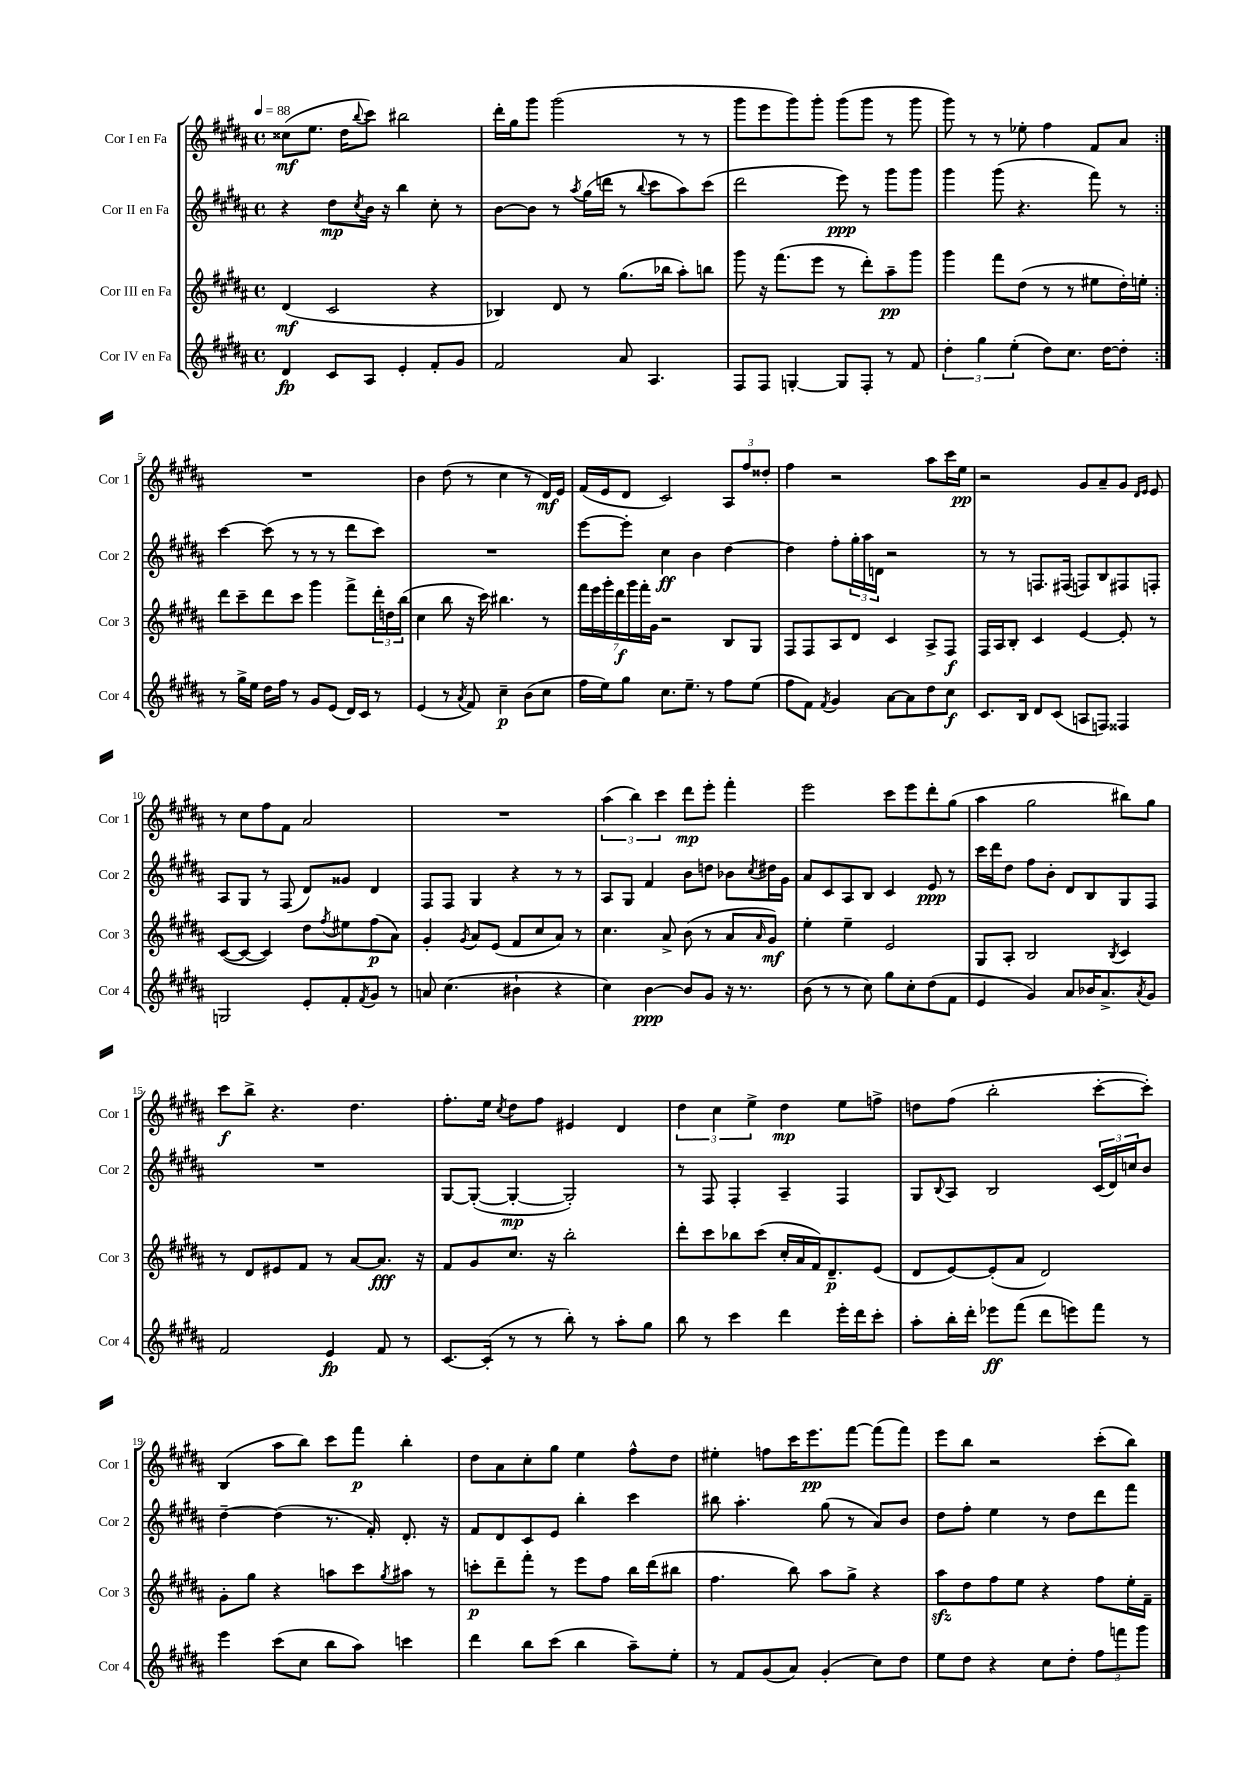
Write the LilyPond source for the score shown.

<<
\new StaffGroup <<
\new Staff = "s0" \with { instrumentName = "Cor I en Fa" shortInstrumentName = "Cor 1" } {
    \clef treble \key b \major \defaultTimeSignature \time 4/4 \tempo 4 = 88
    \repeat volta 2 { cisis''8\mf( e''8. dis''16 \appoggiatura { b''8 } cis'''8) bis''2 |
    dis'''16-. gis''16 gis'''8 gis'''2( r8 r8 |
    gis'''8 e'''8 gis'''8) gis'''8-. gis'''8( gis'''8 r8 gis'''8 |
    gis'''8) r8 r8 ees''8-. fis''4 fis'8 ais'8 | }
    R1 |
    b'4 dis''8( r8 cis''4 r8 dis'16\mf) e'16 |
    fis'16( e'16 dis'8 cis'2) \tuplet 3/2 { ais8 fis''8 disis''8-. } |
    fis''4 r2 ais''8 cis'''16 e''16\pp |
    r2 gis'8 ais'8-- gis'8 \grace { dis'16 e'16 } e'8 |
    r8 cis''8 fis''8 fis'8 ais'2 |
    R1 |
    \tuplet 3/2 { ais''4( b''4) cis'''4 } dis'''8\mp e'''8-. fis'''4-. |
    e'''2 cis'''8 e'''8 dis'''8-. gis''8( |
    ais''4 gis''2 bis''8) gis''8 |
    cis'''8\f b''8-> r4. dis''4. |
    fis''8.-. e''16 \acciaccatura { cis''8 } dis''8 fis''8 eis'4 dis'4 |
    \tuplet 3/2 { dis''4 cis''4 e''4-> } dis''4\mp e''8 f''8-> |
    d''8 fis''8( b''2-. cis'''8~-. cis'''8-.) |
    b4( ais''8 b''8) cis'''8 fis'''8\p b''4-. |
    dis''8 ais'8 cis''8-. gis''8 e''4 fis''8-^ dis''8 |
    eis''4-. f''8 cis'''16 e'''8.\pp fis'''8~ fis'''8( fis'''8) |
    e'''8 b''8 r2 cis'''8-.( b''8) \bar "|." |
}
\new Staff = "s1" \with { instrumentName = "Cor II en Fa" shortInstrumentName = "Cor 2" } {
    \clef treble \key b \major \defaultTimeSignature \time 4/4
    \repeat volta 2 { r4 dis''8\mp \acciaccatura { cis''8 } b'16 r16 b''4 cis''8-. r8 |
    b'8~ b'8 r8 \acciaccatura { ais''8 } gis''16( d'''16 r8 \appoggiatura { b''8 } cis'''8 ais''8) cis'''8( |
    dis'''2 e'''8\ppp) r8 gis'''8 gis'''8 |
    gis'''4 gis'''8( r4. fis'''8) r8 | }
    cis'''4~ cis'''8( r8 r8 r8 dis'''8 cis'''8) |
    R1 |
    e'''8~ e'''8-. cis''4\ff b'4 dis''4~ |
    dis''4 fis''8-. \tuplet 3/2 { gis''16-. ais''16 d'16 } r2 |
    r8 r8 f8. fis16( f8) b8 fis8 f8-. |
    ais8 gis8 r8 fis8( dis'8) gisis'8 dis'4 |
    fis8 fis8 gis4 r4 r8 r8 |
    ais8 gis8 fis'4 b'8 d''8 bes'8 \acciaccatura { cis''8 } dis''16 gis'16 |
    ais'8 cis'8 ais8 b8 cis'4 e'8\ppp r8 |
    cis'''16 dis'''16 dis''8 fis''8 b'8-. dis'8 b8 gis8 fis8 |
    R1 |
    gis8~ gis8~-.( gis4~-.\mp gis2-.) |
    r8 fis8 fis4-. ais4-- fis4 |
    gis8 \appoggiatura { b8 } ais8 b2 \tuplet 3/2 { cis'16( dis'16) c''16 } b'8 |
    dis''4~-- dis''4( r8. fis'16-.) dis'8.-. r16 |
    fis'8 dis'8 cis'8 e'8 b''4-. cis'''4 |
    bis''8 ais''4.-. gis''8( r8 ais'8) b'8 |
    dis''8 fis''8-. e''4 r8 dis''8 dis'''8 fis'''8 \bar "|." |
}
\new Staff = "s2" \with { instrumentName = "Cor III en Fa" shortInstrumentName = "Cor 3" } {
    \clef treble \key b \major \defaultTimeSignature \time 4/4
    \repeat volta 2 { dis'4\mf( cis'2 r4 |
    bes4) dis'8 r8 gis''8.( bes''16 ais''8-.) b''8 |
    gis'''8 r16 fis'''8.( e'''8 r8 dis'''8-.) ais''8--\pp gis'''8 |
    gis'''4 fis'''8 dis''8( r8 r8 eis''8 dis''16-.) e''16-. | }
    dis'''8 cis'''8-- dis'''8 cis'''8 gis'''4 fis'''8-> \tuplet 3/2 { dis'''16-. d''16 b''16( } |
    cis''4 b''8 r16 cis'''16) bis''4. r8 |
    \tuplet 7/4 { fis'''16 e'''16 gis'''16-. dis'''16\f gis'''16 fis'''16-. gis'16 } r2 b8 gis8 |
    fis8 fis8 ais8 dis'8 cis'4 ais8-> fis8\f |
    fis16 ais16 b8-. cis'4 e'4~ e'8-. r8 |
    cis'8~( cis'8~ cis'4) dis''8 \acciaccatura { fis''8 } eis''8 fis''8\p( ais'8) |
    gis'4-. \acciaccatura { gis'8 } ais'8 e'8( fis'8 cis''8 ais'8) r8 |
    cis''4. ais'8-> b'8( r8 ais'8 \grace { ais'16 } gis'8\mf) |
    e''4-. e''4-- e'2 |
    gis8 ais8-. b2 \acciaccatura { b8 } cis'4 |
    r8 dis'8 eis'8 fis'8 r8 ais'8~ ais'8.\fff r16 |
    fis'8 gis'8 cis''8. r16 b''2-. |
    dis'''8-. cis'''8 bes''8 cis'''8( cis''16-. ais'16 fis'16) dis'8.--\p e'8( |
    dis'8 e'8~) e'8-.( ais'8 dis'2) |
    gis'8-. gis''8 r4 a''8 cis'''8 \acciaccatura { gis''8 } ais''8 r8 |
    c'''8-.\p dis'''8-- fis'''8-. r8 e'''8 fis''8 b''16 dis'''16( bis''8 |
    fis''4. b''8) ais''8 gis''8-> r4 |
    ais''8\sfz dis''8 fis''8 e''8 r4 fis''8 e''16-. fis'16-- \bar "|." |
}
\new Staff = "s3" \with { instrumentName = "Cor IV en Fa" shortInstrumentName = "Cor 4" } {
    \clef treble \key b \major \defaultTimeSignature \time 4/4
    \repeat volta 2 { dis'4\fp cis'8 ais8 e'4-. fis'8-. gis'8 |
    fis'2 ais'8 ais4. |
    fis8 fis8 g4~-. g8 fis8-. r8 fis'8 |
    \tuplet 3/2 { dis''4-. gis''4 e''4-.( } dis''8) cis''8. dis''16~ dis''8-. | }
    r8 gis''16-> e''16 dis''16 fis''16 r8 gis'8 e'8( dis'16) cis'16 r8 |
    e'4( r8 \acciaccatura { ais'8 } fis'8) cis''4--\p b'8( cis''8 |
    fis''16 e''16) gis''8 cis''8. e''8.-- r8 fis''8 e''8( |
    fis''8 fis'8) \acciaccatura { fis'8 } gis'4 ais'8~ ais'8 dis''8 cis''8\f |
    cis'8. b16 dis'8 cis'8( a8 f8) fisis4 |
    g2 e'8-. fis'8-. \acciaccatura { fis'8 } gis'8 r8 |
    a'8 cis''4.( bis'4-! r4 |
    cis''4) b'4~\ppp b'8 gis'8 r16 r8. |
    b'8( r8 r8 cis''8) gis''8 cis''8-. dis''8( fis'8 |
    e'4 gis'4) ais'8 bes'16 ais'8.-> \acciaccatura { ais'8 } gis'8 |
    fis'2 e'4\fp fis'8 r8 |
    cis'8.~ cis'16-.( r8 r8 b''8-.) r8 ais''8-. gis''8 |
    b''8 r8 cis'''4 dis'''4 e'''16-. dis'''16 cis'''8-. |
    ais''8-. b''16-. dis'''16-. ees'''8\ff fis'''8( dis'''8 e'''8) fis'''8 r8 |
    e'''4 cis'''8( cis''8 b''8 ais''8) c'''4 |
    dis'''4 b''8 cis'''8( b''4 ais''8--) e''8-. |
    r8 fis'8 gis'8( ais'8) gis'4-.( cis''8) dis''8 |
    e''8 dis''8 r4 cis''8 dis''8-. \tuplet 3/2 { fis''8 f'''8 gis'''8 } \bar "|." |
}
>>
>>
